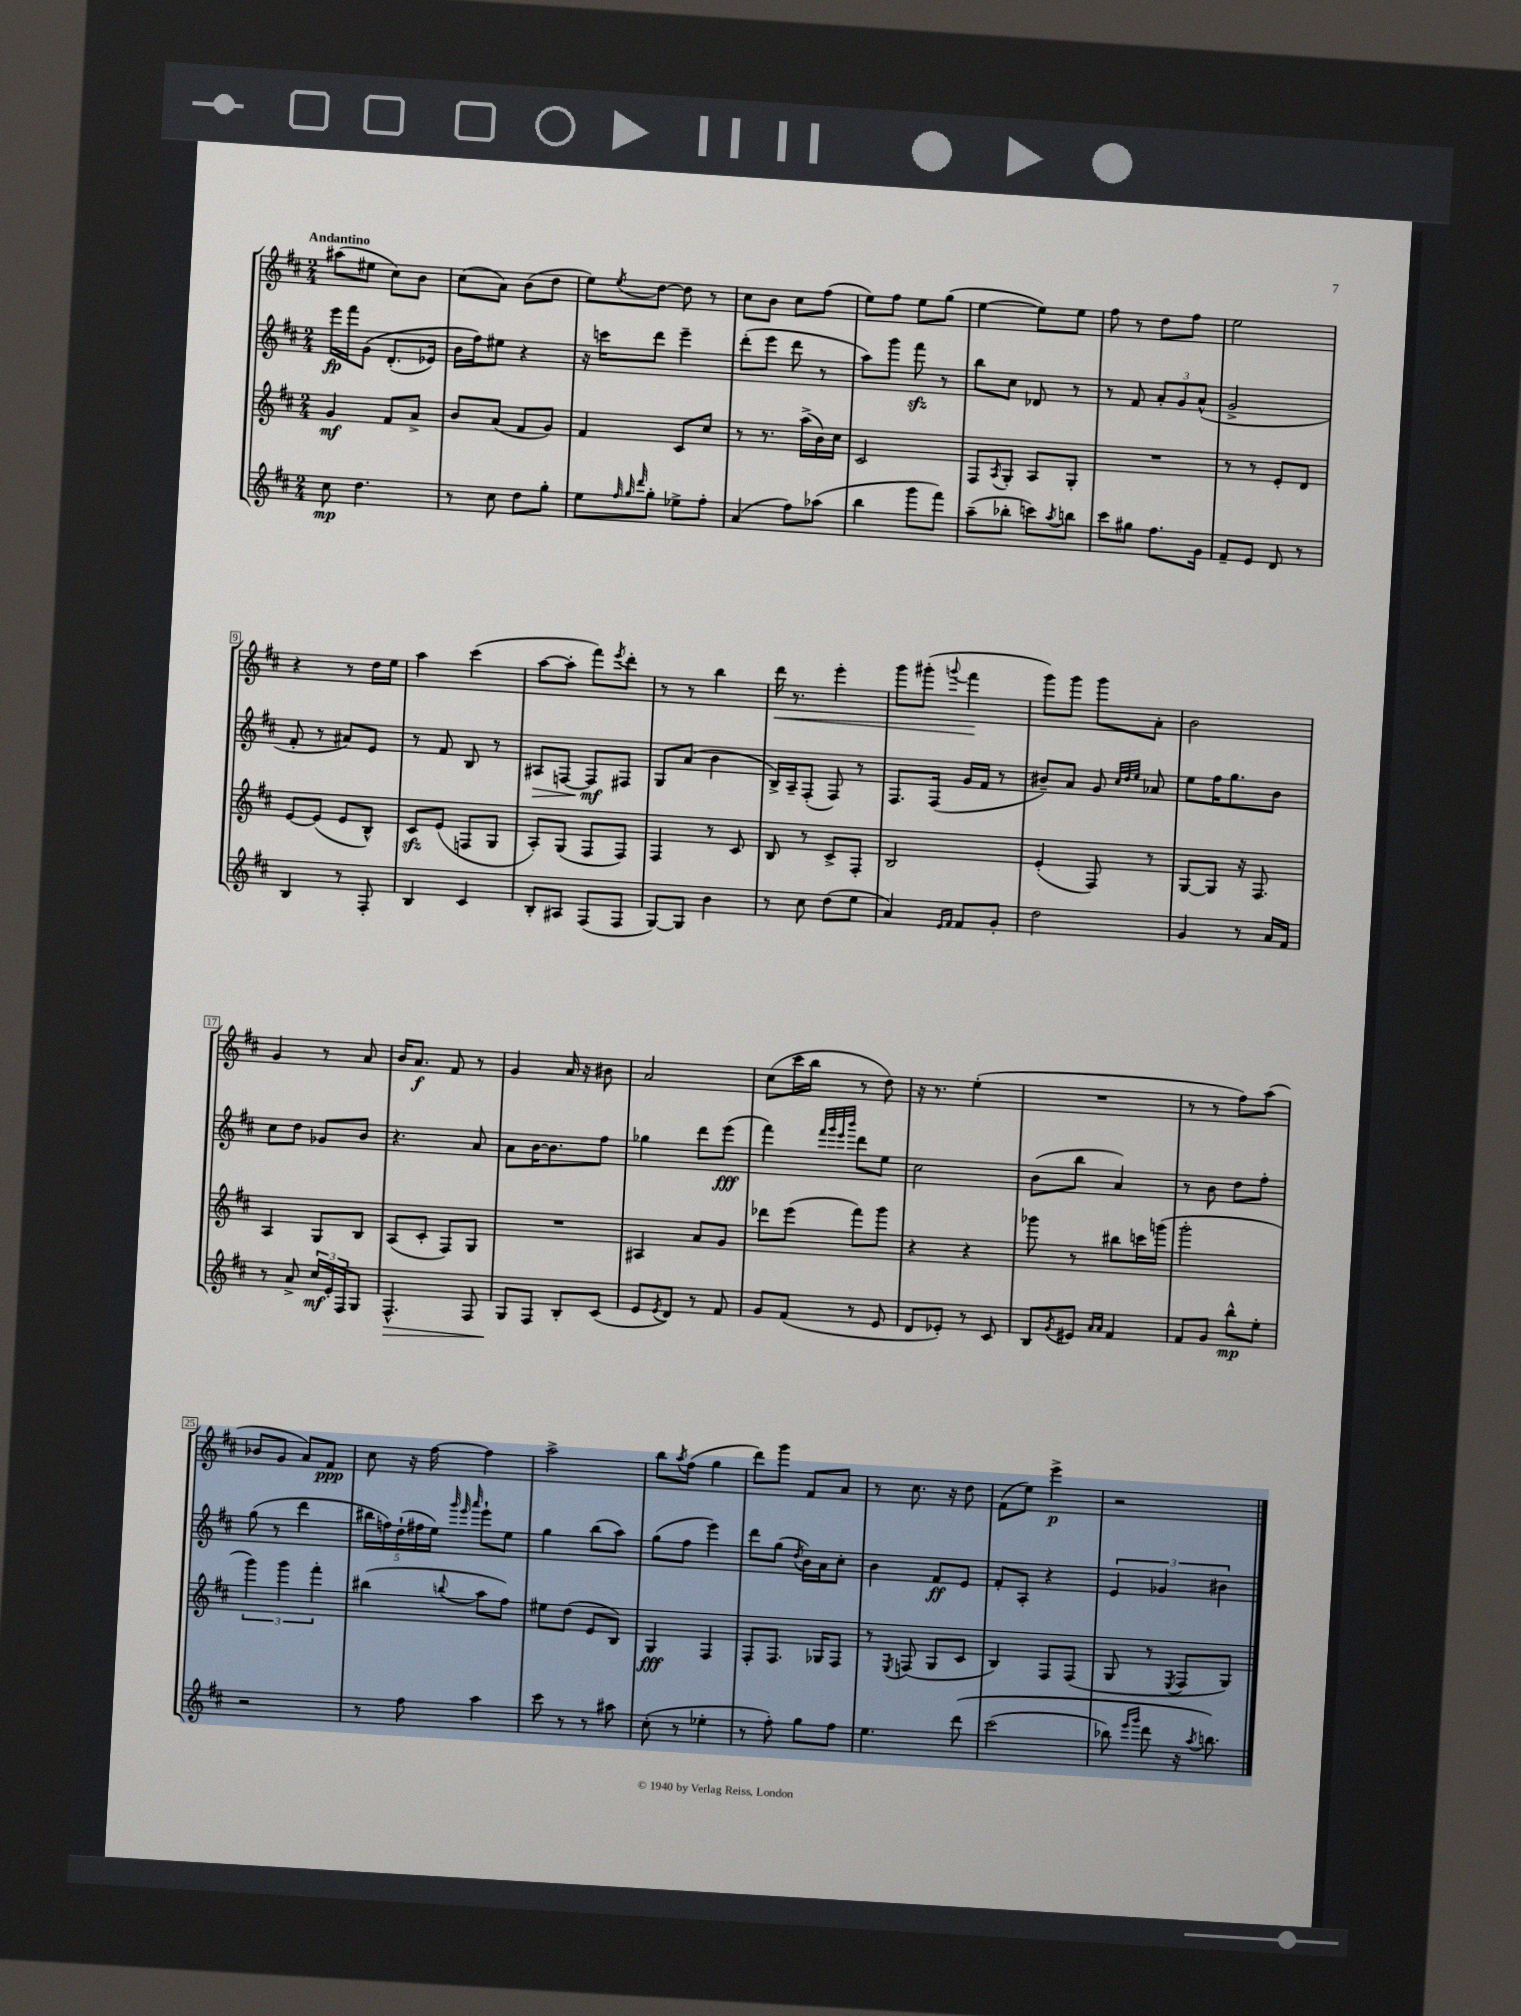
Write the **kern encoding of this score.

**kern	**kern	**kern	**kern
*staff4	*staff3	*staff2	*staff1
*clefG2	*clefG2	*clefG2	*clefG2
*k[f#c#]	*k[f#c#]	*k[f#c#]	*k[f#c#]
*M2/4	*M2/4	*M2/4	*M2/4
8cc#	4g	16eee	(8aa#
.	.	16fff#	.
4.dd	.	&(8g	8ee#
.	8f#	(8.d'	8cc#)
.	8a^	.	8b
.	.	16e-)	.
=	=	=	=
8r	8b	16b	(8cc#
.	.	16ff#&)	.
8cc#	(8a	8ee#	8a)
8dd	8f#	4r	(8b
8gg'	8g)	.	8dd
=	=	=	=
8ee	4f#	16r	8ee)
.	.	16ccc	.
32qqff#	.	.	.
32qqgg	.	.	.
32qqddd	.	.	8qee
8gg'	.	8ddd	[8dd
8ee-^	8c#	4eee~	8dd]
8ff#'	8cc#	.	8r
=	=	=	=
(4a	8r	(8ddd'	8cc#
.	8.r	8eee	8b
8ff#)	.	8ddd	8cc#
.	(16aa^	.	.
(8aa-	16b)	8r	(8ff#
.	16cc#	.	.
=	=	=	=
4bb	2c#	8aa)	8ee)
.	.	8ggg	8ff#
8ggg	.	8fff#	8ee
8fff#)	.	8r	(8gg
=	=	=	=
(8aa~	8F#	8bb	[4ee
.	8qA	.	.
8bb-'	8G'	8cc#	.
8ccc)	8A	8d-	8ee])
8qaa	.	.	.
8bb	8G'	8r	8ee
=	=	=	=
8ccc#	2r	8r	8ff#
8gg#	.	8f#	8r
8.ff#	.	12a'	8dd
.	.	12g	.
.	.	.	8ff#
.	.	(12a^^	.
16g	.	.	.
=	=	=	=
8f#~	8r	2g^	2ee
8e	8r	.	.
8d	8e'	.	.
8r	8d	.	.
=	=	=	=
4B	[8e	8f#'	4r
.	(8e]	8r	.
8r	8e	8a#)	8r
8F#'	8B^^)	8e	16dd
.	.	.	16ee
=	=	=	=
4B	8c#	8r	4aa
.	(8e	8f#	.
4c#	8F	8B	(4ccc#
.	8G	8r	.
=	=	=	=
8B'	8A')	8A#	[8aa
8A#	(8G	[8F	8aa']
(8F#	8F#	8F]	8fff#)
.	.	.	8qeee
8F#	8F#)	8F#	8ddd'
=	=	=	=
[8G)	4F#	8G	8r
8G]	.	(8a	8r
4b	8r	4b	4bb
.	8c#	.	.
=	=	=	=
8r	8B	16B^)	16ddd
.	.	16A~	8.r
8cc#	8r	(8F#'	.
(8dd	8c#^	8F#)	4eee'
8ee	8F#'	8r	.
=	=	=	=
4a)	2B	8.F#	8ggg
.	.	.	(8ggg#'
.	.	(16F#	.
16qqe	.	.	.
16qqf#	.	.	8qqggg
8f#	.	16g	4fff#
.	.	16f#	.
8g'	.	8r	.
=	=	=	=
2dd	(4e'	8b#~)	8ggg)
.	.	8a	8ggg
.	8F#)	8g	8ggg
.	.	32qqcc#	.
.	.	32qqdd	.
.	.	32qqee	.
.	8r	8a-	8a'
=	=	=	=
4g	[8G	8ee	2b
.	8G]	16ff#	.
.	.	8.gg	.
8r	16r	.	.
.	8.F#	.	.
16a	.	8b	.
16f#	.	.	.
=	=	=	=
8r	4A	8cc#	4g
8a^	.	8dd	.
24cc#	8G	8g-	8r
24e'	.	.	.
24F#	.	.	.
8G	8B	8b	8a
=	=	=	=
4.F#^^	(8A	4.r	16b
.	.	.	8.a
.	8c#'	.	.
.	8F#)	.	8f#
8F#	8G	8a	8r
=	=	=	=
8G	2r	8a	4g
8F#	.	[16b	.
.	.	8.b]	.
8B'	.	.	16a
.	.	.	16r
(8c#	.	8ff#	8b#
=	=	=	=
8e	4A#	4gg-	2a
8qe	.	.	.
8d)	.	.	.
8r	8a	8ddd	.
8f#	8g	(8eee	.
=	=	=	=
8g	8ddd-	4fff#)	(8cc#
(8f#	(8eee	.	16ccc#
.	.	.	16bb
.	.	32qqfff#	.
.	.	32qqggg	.
.	.	32qqeee	.
.	.	32qqbbb	.
8r	8fff#)	8ddd	8r
8e	8ggg	8ee	8dd)
=	=	=	=
8d	4r	2cc#	16r
.	.	.	8.r
8e-')	.	.	.
8r	4r	.	(4ee'
8c#	.	.	.
=	=	=	=
8B	8ggg-	(8b	2r
8qg	.	.	.
8e#	8r	8bb	.
16qqa	.	.	.
16qqa	.	.	.
4f#	8bb#	4a)	.
.	16ccc	.	.
.	(16ggg	.	.
=	=	=	=
8f#	2ggg'	8r	8r
8g	.	8b	8r
8bb^^	.	8dd	8ff#)
8ee'	.	8ff#'	(8aa
=	=	=	=
2r	6ggg)	(8gg	8b-
.	.	8r	8g
.	6ggg	.	.
.	.	4ddd	8a)
.	6fff#'	.	.
.	.	.	8f#
=	=	=	=
8r	(4bb#	20bb#	8cc#
.	.	20ff)	.
.	.	(20dd`	.
8ff#	.	.	16r
.	.	20ff#	.
.	.	.	[16ff#
.	.	20ee)	.
.	.	32qqggg	.
.	.	32qqeee	.
.	8qqbb	32qqaaa	.
4aa	8aa	8eee`	4ff#]
.	8ff#)	8ee	.
=	=	=	=
8ccc#	8ee#	4gg	2aa^
8r	(8dd	.	.
8r	8e	(8bb	.
8aa#	8B)	8aa)	.
=	=	=	=
(8cc#'	4G	(8gg	8bb
.	.	.	8qaa
8r	.	8ff#	(8ff#
4ee-'	4F#	4eee)	4gg
=	=	=	=
8r	8F#'	8ddd	8ddd)
8ff#')	8.F#	(8gg	8ggg
.	.	8qdd	.
8gg	.	16b)	8f#
.	16G-	16a	.
8ff#	8F#	8cc#'	8a
=	=	=	=
4.ee	8r	4b	8r
.	8qE	.	.
.	(8F	.	8.cc#
.	8G	8f#	.
.	.	.	16r
&(8ddd	8c#	8e	8dd
=	=	=	=
(2ccc#	4B)	8f#'	(8f#
.	.	8A'	8ee)
.	8F#	4r	4eee^
.	(8F#	.	.
=	=	=	=
8bb-)	8G	6e	2r
16qqeee	.	.	.
16qqggg	.	.	.
8ddd	8r	.	.
.	.	6g-	.
.	8qE	.	.
16r	8F#	.	.
8qaa	.	.	.
8.bb&)	.	.	.
.	.	6b#	.
.	8G)	.	.
==	==	==	==
*-	*-	*-	*-
